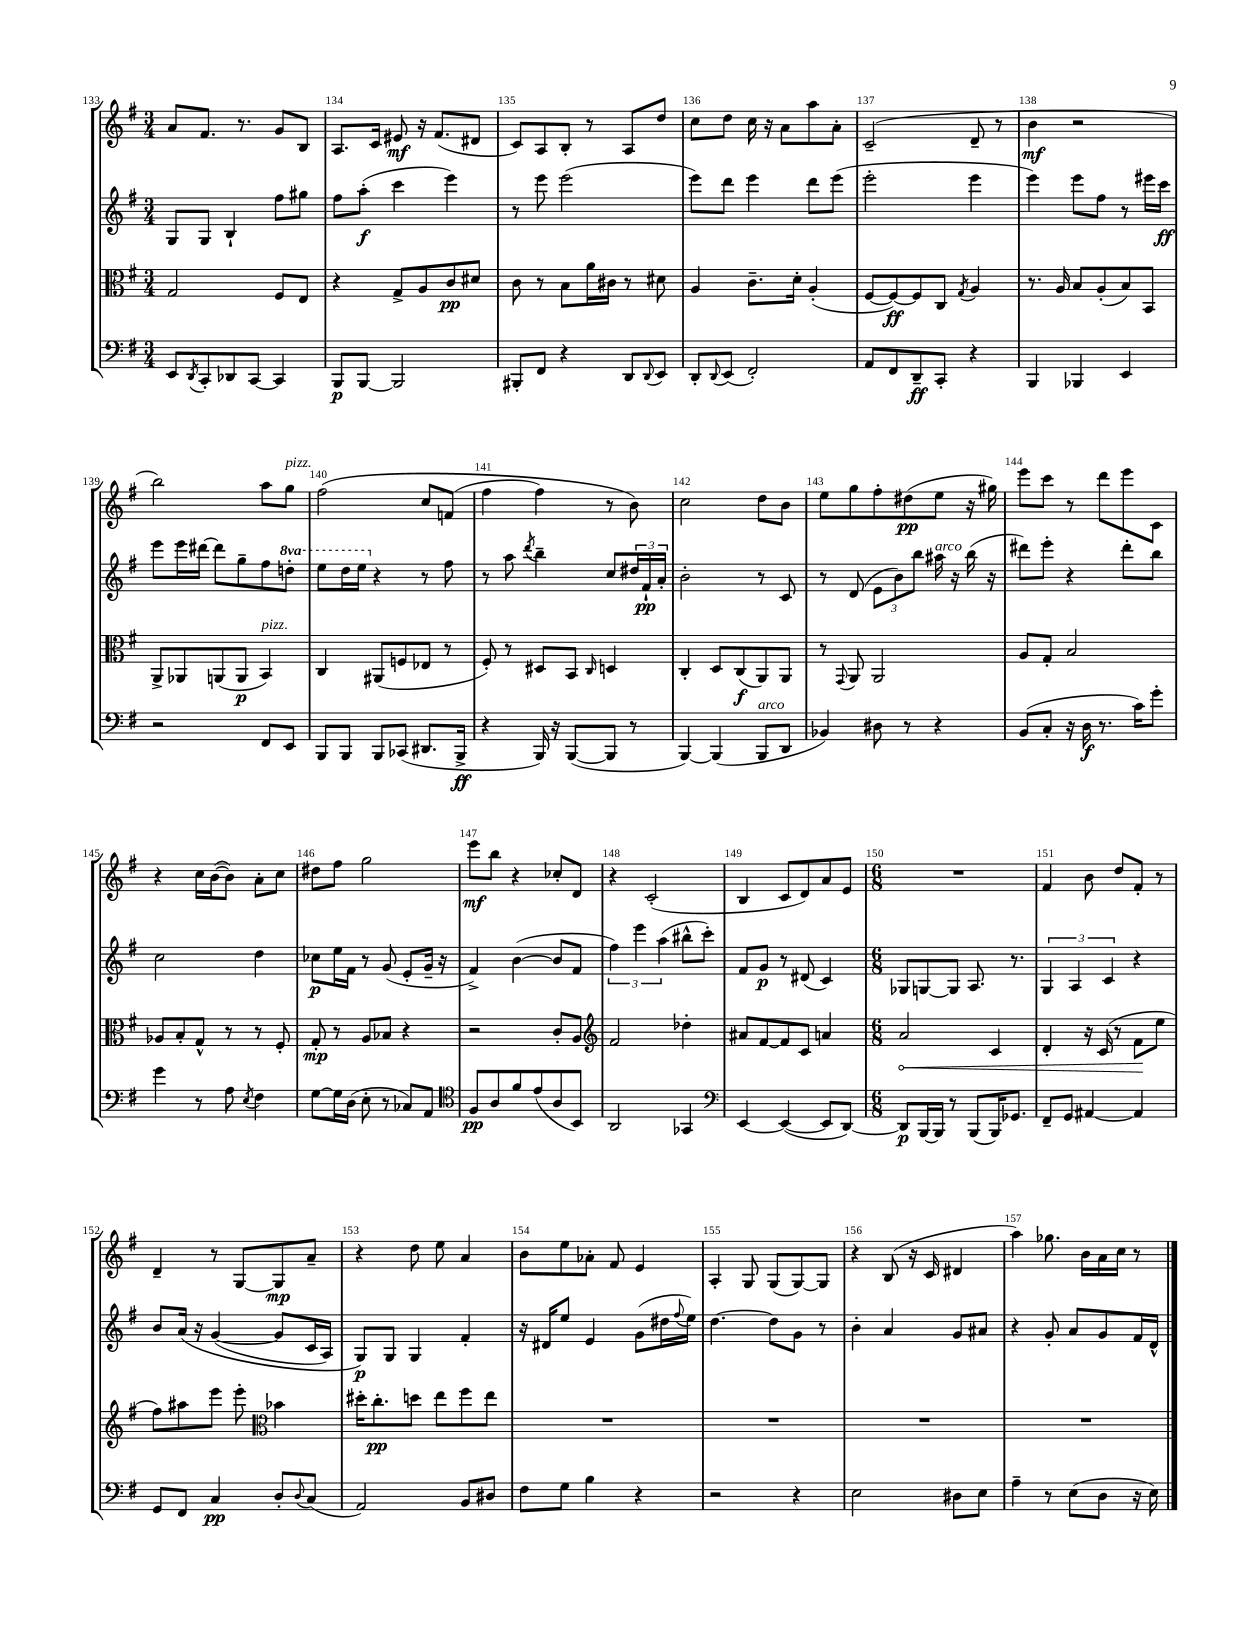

**kern	**dynam	**kern	**dynam	**kern	**dynam	**kern	**dynam
*part4	*part4	*part3	*part3	*part2	*part2	*part1	*part1
*staff4	*staff4	*staff3	*staff3	*staff2	*staff2	*staff1	*staff1
*clefF4	*	*clefC3	*	*clefG2	*	*clefG2	*
*k[f#]	*	*k[f#]	*	*k[f#]	*	*k[f#]	*
*M3/4	*	*M3/4	*	*M3/4	*	*M3/4	*
=133	=133	=133	=133	=133	=133	=133	=133
8EE/L	.	2G/	.	8G/L	.	8a/L	.
8qDD/	.	.	.	.	.	.	.
8CC'/	.	.	.	8G/J	.	8.f#/J	.
8DD-X/	.	.	.	4B`/	.	.	.
.	.	.	.	.	.	8.r	.
[8CC/J	.	.	.	.	.	.	.
4CC/]	.	8F#/L	.	8ff#\L	.	8g/L	.
.	.	8E/J	.	8gg#X\J	.	8B/J	.
=134	=134	=134	=134	=134	=134	=134	=134
8BBB/L	p	4r	.	8ff#\L	.	8.A/L	.
[8BBB/J	.	.	.	(8aa'\J	f	.	.
.	.	.	.	.	.	16c/Jk	.
2BBB/]	.	8G^/L	.	4ccc\	.	8e#X/	mf
.	.	8A/	.	.	.	16r	.
.	.	.	.	.	.	(8.f#/L	.
.	.	8c/	pp	4eee\)	.	.	.
.	.	8d#X/J	.	.	.	8d#X/J	.
=135	=135	=135	=135	=135	=135	=135	=135
8BBB#X'/L	.	8c\	.	8r	.	8c/L)	.
8FF#/J	.	8r	.	8eee\	.	8A/	.
4r	.	8B\L	.	(2eee\	.	8B'/J	.
.	.	16a\L	.	.	.	8r	.
.	.	16c#X\JJ	.	.	.	.	.
8DD/L	.	8r	.	.	.	8A/L	.
8qqDD/	.	.	.	.	.	.	.
8EE/J	.	8d#X\	.	.	.	8dd/J	.
=136	=136	=136	=136	=136	=136	=136	=136
8DD'/L	.	4A/	.	8eee\L)	.	8cc\L	.
8qqDD/	.	.	.	.	.	.	.
(8EE/J	.	.	.	8ddd\J	.	8dd\J	.
2FF#'/)	.	8.c~\L	.	4eee\	.	16cc\	.
.	.	.	.	.	.	16r	.
.	.	.	.	.	.	8a\L	.
.	.	16d'\Jk	.	.	.	.	.
.	.	(4A'/	.	8ddd\L	.	8aa\	.
.	.	.	.	(8eee\J	.	8a'\J	.
=137	=137	=137	=137	=137	=137	=137	=137
8AA/L	.	[8F#/L	.	2eee'\	.	(2c~/	.
8FF#/	.	8F#/_)	ff	.	.	.	.
8DD~/	ff	8F#/]	.	.	.	.	.
8CC'/J	.	8C/J	.	.	.	.	.
.	.	8qG/	.	.	.	.	.
4r	.	4A/	.	4eee\	.	8d~/	.
.	.	.	.	.	.	8r	.
=138	=138	=138	=138	=138	=138	=138	=138
4BBB/	.	8.r	.	4eee\)	.	4b\	mf
.	.	16A/	.	.	.	.	.
4BBB-X/	.	8B/L	.	8eee\L	.	2r	.
.	.	(8A'/	.	8ff#\J	.	.	.
4EE/	.	8B/)	.	8r	.	.	.
.	.	8BB/J	.	16eee#X\LL	.	.	.
.	.	.	.	16ccc\JJ	ff	.	.
!!LO:LB:g=z
=139	=139	=139	=139	=139	=139	=139	=139
2r	.	8AA^/L	.	8eee\L	.	2bb\)	.
.	.	8AA-X/	.	16eee\L	.	.	.
.	.	.	.	[16ddd#X\JJ	.	.	.
.	.	(8AAn/	.	8ddd#\L]	.	.	.
.	.	8AA/J	p	8gg~\	.	.	.
!	!	!LO:TX:a:i:t=pizz.	!	!	!	!	!
8FF#/L	.	4BB/)	.	8ff#\	.	8aa\L	.
*	*	*	*	*8va	*	*	*
!	!	!	!	!	!	!LO:TX:a:i:t=pizz.	!
8EE/J	.	.	.	8dddn'\J	.	8gg\J	.
=140	=140	=140	=140	=140	=140	=140	=140
8BBB/L	.	4C/	.	8eee\L	.	(2ff#\	.
8BBB/J	.	.	.	16ddd\L	.	.	.
.	.	.	.	16eee\JJ	.	.	.
*	*	*	*	*X8va	*	*	*
8BBB/L	.	(8AA#X/L	.	4r	.	.	.
(8CC-X/J	.	8Fn/	.	.	.	.	.
8.DD#X/L	.	8E-X/J	.	8r	.	8cc/L	.
.	.	8r	.	8ff#\	.	(8fn/J	.
16BBB^/Jk	ff	.	.	.	.	.	.
=141	=141	=141	=141	=141	=141	=141	=141
4r	.	8F#'/)	.	8r	.	4ff#\	.
.	.	8r	.	8aa\	.	.	.
.	.	.	.	8qddd/	.	.	.
16BBB/)	.	8D#X/L	.	4bb~\	.	4ff#\)	.
16r	.	.	.	.	.	.	.
([8BBB/L	.	8BB/J	.	.	.	.	.
.	.	16qqC/	.	.	.	.	.
8BBB/J]	.	4Dn/	.	8cc/L	.	8r	.
8r	.	.	.	24dd#X/L	.	8b\)	.
.	.	.	.	24f#`/	pp	.	.
.	.	.	.	24a'/JJ	.	.	.
=142	=142	=142	=142	=142	=142	=142	=142
[4BBB/)	.	4C'/	.	2b'\	.	2cc\	.
(4BBB/]	.	8D/L	.	.	.	.	.
.	.	(8C/	f	.	.	.	.
!LO:TX:a:i:t=arco	!	!	!	!	!	!	!
8BBB/L	.	8AA/)	.	8r	.	8dd\L	.
8DD/J	.	8AA/J	.	8c/	.	8b\J	.
=143	=143	=143	=143	=143	=143	=143	=143
4BB-X/)	.	8r	.	8r	.	8ee\L	.
.	.	8qqGG/	.	.	.	.	.
.	.	8AA/	.	(8d/	.	8gg\	.
8D#X\	.	2AA/	.	12e\L	.	8ff#'\	.
.	.	.	.	12b\)	.	.	.
8r	.	.	.	.	.	(8dd#X\	pp
.	.	.	.	12bb\J	.	.	.
!	!	!	!	!LO:TX:a:i:t=arco	!	!	!
4r	.	.	.	16aa#X\	.	8ee\J	.
.	.	.	.	16r	.	.	.
.	.	.	.	(16bb\	.	16r	.
.	.	.	.	16r	.	16gg#X\)	.
=144	=144	=144	=144	=144	=144	=144	=144
(8BB/L	.	8A/L	.	8ddd#X\L)	.	8eee\L	.
8C'/J	.	8G'/J	.	8eee'\J	.	8ccc\J	.
16r	.	2B/	.	4r	.	8r	.
16D\	f	.	.	.	.	.	.
8.r	.	.	.	.	.	8ddd\L	.
.	.	.	.	8ddd#'\L	.	8eee\	.
16c\KL)	.	.	.	.	.	.	.
8g'\J	.	.	.	8bb\J	.	8c\J	.
!!LO:LB:g=z
=145	=145	=145	=145	=145	=145	=145	=145
4g\	.	8A-X/L	.	2cc\	.	4r	.
.	.	8B'/	.	.	.	.	.
8r	.	8G^^/J	.	.	.	16cc\LL	.
.	.	.	.	.	.	([16b\J	.
8A\	.	8r	.	.	.	8b\J])	.
8qE/	.	.	.	.	.	.	.
4F#\	.	8r	.	4dd\	.	8a'\L	.
.	.	8F#'/	.	.	.	8cc\J	.
=146	=146	=146	=146	=146	=146	=146	=146
[8G\L	.	8G'/	mp	8cc-X\L	p	8dd#X\L	.
16G\L]	.	8r	.	16ee\L	.	8ff#\J	.
(16D\JJ	.	.	.	16f#\JJ	.	.	.
8E'\	.	8A/L	.	8r	.	2gg\	.
8r	.	8B-X/J	.	(8g/	.	.	.
8C-X/L)	.	4r	.	8e'/L	.	.	.
8AA/J	.	.	.	16g~/Jk	.	.	.
.	.	.	.	16r	.	.	.
=147	=147	=147	=147	=147	=147	=147	=147
*clefC4	*	*	*	*	*	*	*
8F#/L	pp	2r	.	4f#^/)	.	8eee\L	mf
8A/	.	.	.	.	.	8bb\J	.
8f#/	.	.	.	([4b\	.	4r	.
(8e/	.	.	.	.	.	.	.
8A/	.	8c'/L	.	8b/L]	.	8cc-X'/L	.
8BB/J)	.	8A/J	.	8f#/J	.	8d/J	.
=148	=148	=148	=148	=148	=148	=148	=148
*	*	*clefG2	*	*	*	*	*
2AA/	.	2f#/	.	6ff#\)	.	4r	.
.	.	.	.	6eee\	.	.	.
.	.	.	.	.	.	(2c'/	.
.	.	.	.	(6aa\	.	.	.
4GG-X/	.	4dd-X'\	.	8bb#X^^\L	.	.	.
.	.	.	.	8ccc'\J)	.	.	.
=149	=149	=149	=149	=149	=149	=149	=149
*clefF4	*	*	*	*	*	*	*
[4EE/	.	8a#X/L	.	8f#/L	.	4B/	.
.	.	[8f#/	.	8g/J	p	.	.
(4EE/_	.	8f#/]	.	8r	.	8c/L	.
.	.	8c/J	.	(8d#X/	.	8d/)	.
8EE/L]	.	4an/	.	4c/)	.	8a/	.
[8DD/J)	.	.	.	.	.	8e/J	.
=150	=150	=150	=150	=150	=150	=150	=150
*M6/8	*	*M6/8	*	*M6/8	*	*M6/8	*
!	!	!	!LO:HP:b	!	!	!	!
8DD/L]	p	2a/	<	8G-X/L	.	2.r	.
[16BBB/L	.	.	.	[8Gn/	.	.	.
16BBB/JJ]	.	.	.	.	.	.	.
8r	.	.	.	8G/J]	.	.	.
(8BBB/L	.	.	.	8.A/	.	.	.
16BBB/K)	.	4c/	.	.	.	.	.
8.GG-X/J	.	.	.	8.r	.	.	.
=151	=151	=151	=151	=151	=151	=151	=151
8FF#~/L	.	4d'/	.	6G/	.	4f#/	.
8GG/J	.	.	.	.	.	.	.
.	.	.	.	6A/	.	.	.
[4AA#X/	.	16r	.	.	.	8b\	.
.	.	(16c/	.	.	.	.	.
.	.	.	.	6c/	.	.	.
.	.	8r	.	.	.	8dd/L	.
4AA#/]	.	8f#\L	.	4r	.	8f#'/J	.
.	.	8ee\J	[	.	.	8r	.
!!LO:LB:g=z
=152	=152	=152	=152	=152	=152	=152	=152
8GG/L	.	8ff#\L)	.	8b/L	.	4d~/	.
8FF#/J	.	8aa#X\	.	(16a/Jk	.	.	.
.	.	.	.	16r	.	.	.
4C/	pp	8eee\J	.	([4g/	.	8r	.
.	.	8eee'\	.	.	.	[8G/L	.
*	*	*clefC3	*	*	*	*	*
8D'/L	.	4b-X\	.	8g/L]	.	8G/]	mp
8qqD/	.	.	.	.	.	.	.
(8C/J	.	.	.	16c/L	.	8a~/J	.
.	.	.	.	16A/JJ)	.	.	.
=153	=153	=153	=153	=153	=153	=153	=153
2AA/)	.	16dd#X'\KL	.	8G/L)	p	4r	.
.	.	8.cc'\	pp	.	.	.	.
.	.	.	.	8G/J	.	.	.
.	.	8ddn\J	.	4G/	.	8dd\	.
.	.	8ee\L	.	.	.	8ee\	.
8BB/L	.	8ff#\	.	4f#'/	.	4a/	.
8D#X/J	.	8ee\J	.	.	.	.	.
=154	=154	=154	=154	=154	=154	=154	=154
8F#\L	.	2.r	.	16r	.	8b\L	.
.	.	.	.	16d#X/KL	.	.	.
8G\J	.	.	.	8ee/J	.	8ee\	.
4B\	.	.	.	4e/	.	8a-X'\J	.
.	.	.	.	.	.	8f#/	.
4r	.	.	.	(8g\L	.	4e/	.
.	.	.	.	16dd#X\L	.	.	.
.	.	.	.	8qqff#/	.	.	.
.	.	.	.	16ee\JJ)	.	.	.
=155	=155	=155	=155	=155	=155	=155	=155
2r	.	2.r	.	[4.dd\	.	4A'/	.
.	.	.	.	.	.	8G/	.
.	.	.	.	8dd\L]	.	(8G/L	.
4r	.	.	.	8g\J	.	[8G/)	.
.	.	.	.	8r	.	8G/J]	.
=156	=156	=156	=156	=156	=156	=156	=156
2E\	.	2.r	.	4b'\	.	4r	.
.	.	.	.	4a/	.	(8B/	.
.	.	.	.	.	.	16r	.
.	.	.	.	.	.	16c/	.
8D#X\L	.	.	.	8g/L	.	4d#X/	.
8E\J	.	.	.	8a#X/J	.	.	.
=157	=157	=157	=157	=157	=157	=157	=157
4A~\	.	2.r	.	4r	.	4aa\)	.
8r	.	.	.	8g'/	.	8.gg-X\	.
(8E\L	.	.	.	8a/L	.	.	.
.	.	.	.	.	.	16b\LL	.
8D\J	.	.	.	8g/	.	16a\	.
.	.	.	.	.	.	16cc\JJ	.
16r	.	.	.	16f#/L	.	8r	.
16E\)	.	.	.	16d^^/JJ	.	.	.
==	==	==	==	==	==	==	==
*-	*-	*-	*-	*-	*-	*-	*-
